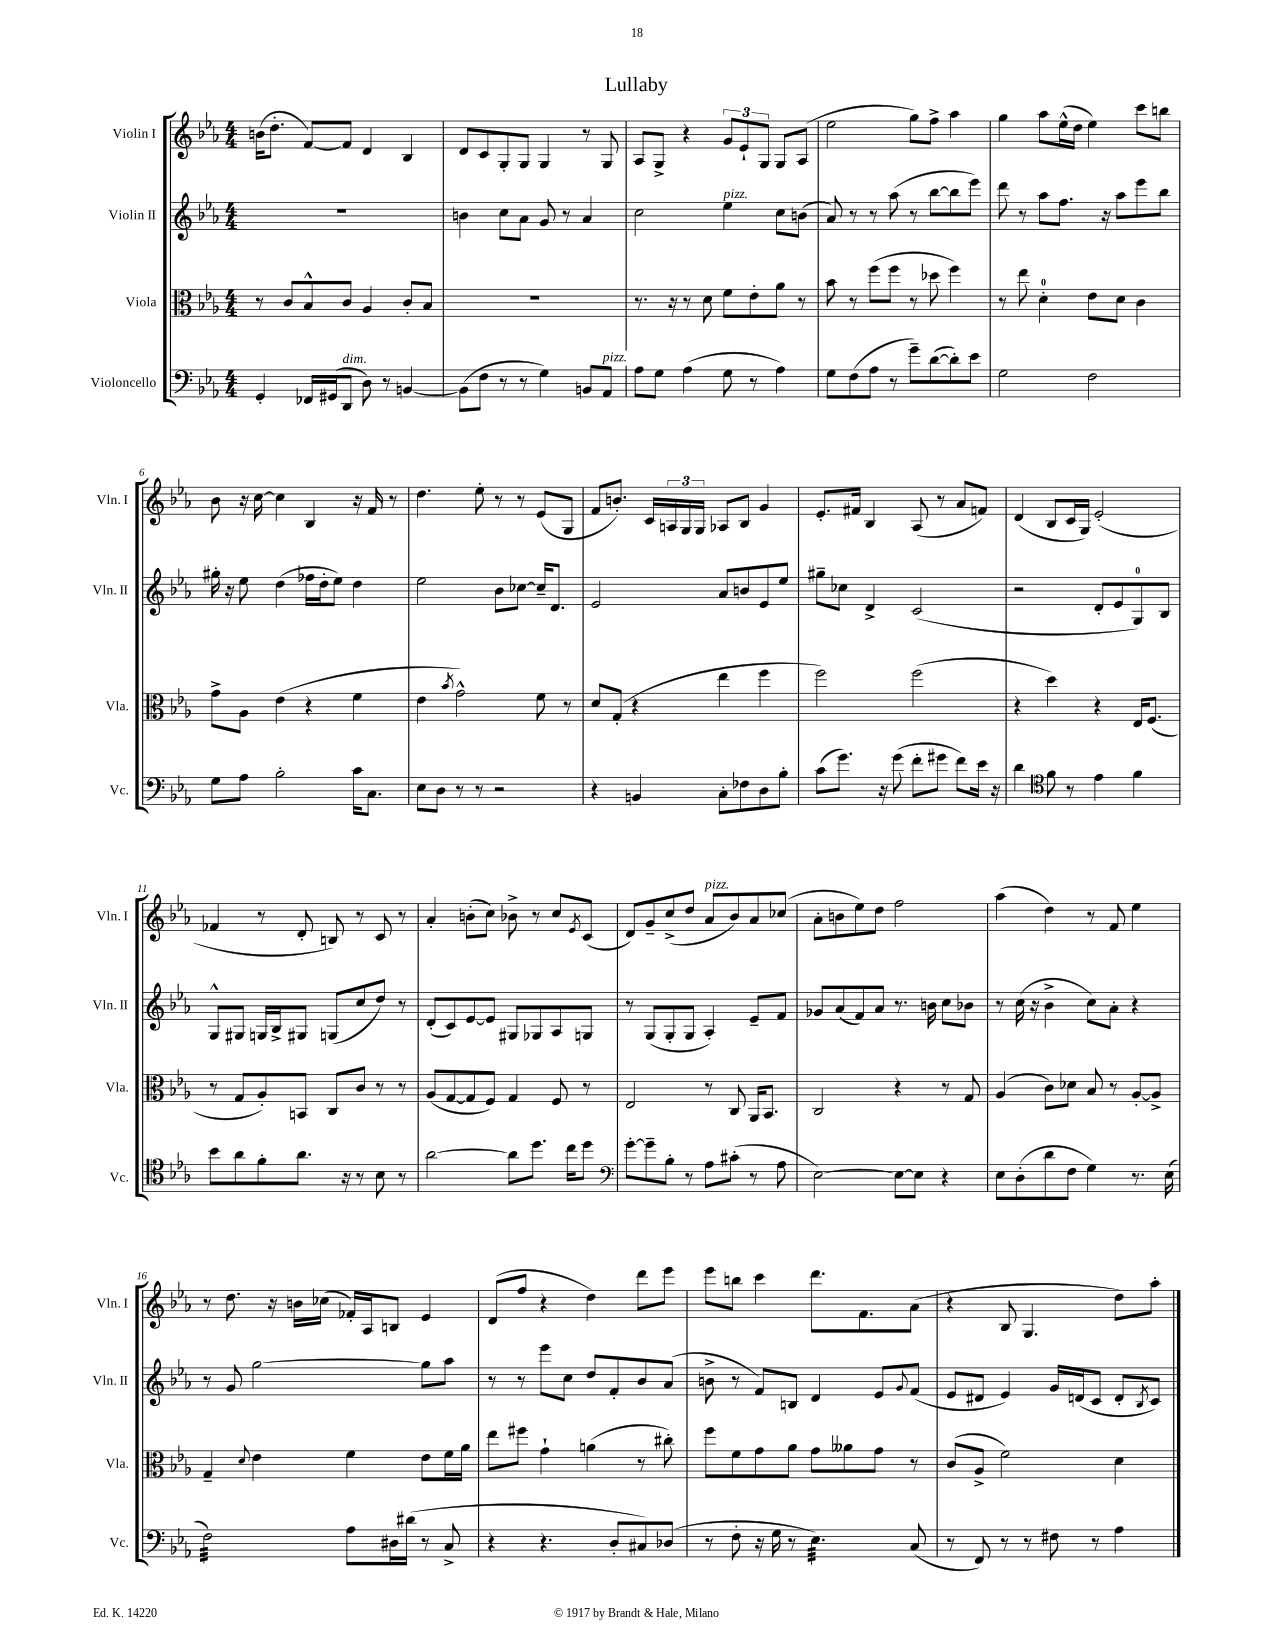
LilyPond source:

\header { title = "Lullaby" }
<<
\new StaffGroup <<
\new Staff = "s0" \with { instrumentName = "Violin I" shortInstrumentName = "Vln. I" } {
    \clef treble \key ees \major \numericTimeSignature \time 4/4
    b'16( d''8.-. f'8~) f'8 d'4 bes4 |
    d'8 c'8 g8-. g8 g4 r8 g8 |
    aes8 g8-> r4 \tuplet 3/2 { g'8 ees'8-! g8 } g8 aes8( |
    ees''2 g''8) f''8-> aes''4 |
    g''4 aes''8 ees''16-^( d''16 ees''4) c'''8 b''8 |
    bes'8 r16 c''16~ c''4 bes4 r16 f'16 r8 |
    d''4. ees''8-. r8 r8 ees'8( g8 |
    f'8 b'8.-.) c'16 \tuplet 3/2 { a16 g16 g16 } aes8 bes8 g'4 |
    ees'8.-. fis'16 bes4 aes8( r8 aes'8 f'8) |
    d'4( bes8 c'16 g16) ees'2-.( |
    fes'4 r8 d'8-. b8) r8 c'8 r8 |
    aes'4-. b'8-.( c''8) bes'8-> r8 c''8 \acciaccatura { ees'8 } c'8( |
    d'8) g'8-- c''8->( d''8 aes'8^\markup { \italic "pizz." } bes'8) aes'8 ces''8( |
    aes'8-. b'8 ees''8) d''8 f''2 |
    aes''4( d''4) r8 f'8 ees''4 |
    r8 d''8. r16 b'16 ces''16( fes'16-.) aes16 b8 ees'4 |
    d'8( f''8 r4 d''4) d'''8 ees'''8 |
    ees'''8 b''8 c'''4 d'''8. f'8. aes'8( |
    r4 bes8 g4. d''8) aes''8-. \bar "|." |
}
\new Staff = "s1" \with { instrumentName = "Violin II" shortInstrumentName = "Vln. II" } {
    \clef treble \key ees \major \numericTimeSignature \time 4/4
    R1 |
    b'4 c''8 aes'8 g'8 r8 aes'4 |
    c''2 ees''4^\markup { \italic "pizz." } c''8 b'8( |
    aes'8) r8 r8 aes''8( r8 bes''8~ bes''8 ees'''8) |
    d'''8 r8 aes''8 f''8. r16 aes''8 ees'''8 bes''8 |
    gis''16-. r16 ees''8 d''4( fes''16 d''16-. ees''8) d''4 |
    ees''2 bes'8 ces''8~ ces''16-- d'8. |
    ees'2 aes'8 b'8 ees'8 ees''8 |
    gis''8-- ces''8 d'4-> c'2( |
    r2 d'8-. ees'8 g8-0) bes8 |
    g8-^ gis8 g16 bes16-> gis8 g8( c''8 d''8) r8 |
    d'8-.( c'8) ees'8~ ees'8 gis8 ges8 aes8 g8 |
    r8 g8( g8-. g8 aes4-.) ees'8-- f'8 |
    ges'8 aes'8( f'8) aes'8 r8. b'16 c''8 bes'8 |
    r8 c''16( r16 bes'4-> c''8) aes'8-. r4 |
    r8 g'8 g''2~ g''8 aes''8 |
    r8 r8 ees'''8 c''8 d''8 f'8-. bes'8 aes'8( |
    b'8-> r8 f'8) b8 d'4 ees'8 \appoggiatura { g'8 } f'8( |
    ees'8 dis'8 ees'4) g'16 d'16( c'8 d'8-. \acciaccatura { bes8 } c'8) \bar "|." |
}
\new Staff = "s2" \with { instrumentName = "Viola" shortInstrumentName = "Vla." } {
    \clef alto \key ees \major \numericTimeSignature \time 4/4
    r8 c'8 bes8-^ c'8 aes4 c'8-. bes8 |
    r1 |
    r8. r16 r8 d'8 f'8 ees'8-. aes'8 r8 |
    bes'8 r8 f''8( f''8 r8 des''8 f''4) |
    r8 ees''8 d'4-0-. ees'8 d'8 c'4 |
    g'8-> aes8 ees'4( r4 f'4 |
    ees'4 \acciaccatura { bes'8 } g'2-^) f'8 r8 |
    d'8 g8-.( r4 ees''4 f''4 |
    f''2) f''2( |
    r4 d''4) r4 ees16 f8.( |
    r8 g8 aes8-.) b,8 c8 c'8 r8 r8 |
    aes8( g8~ g8 f8) g4 f8 r8 |
    ees2 r8 c8 aes,16 bes,8. |
    c2 r4 r8 g8 |
    aes4( c'8) des'8 bes8 r8 aes8~-. aes8-> |
    g4-- \appoggiatura { d'8 } ees'4 f'4 ees'8 f'16 aes'16 |
    ees''8 fis''8 g'4-! a'4( r8 cis''8-.) |
    f''8 f'8 g'8 aes'8 g'8 aeses'8 g'8 r8 |
    c'8( aes8-> f'2) d'4 \bar "|." |
}
\new Staff = "s3" \with { instrumentName = "Violoncello" shortInstrumentName = "Vc." } {
    \clef bass \key ees \major \numericTimeSignature \time 4/4
    g,4-. fes,16 gis,16( d,8^\markup { \italic "dim." } d8) r8 b,4~ |
    b,8( f8 r8 r8 g4) b,8 aes,8^\markup { \italic "pizz." } |
    aes8 g8 aes4( g8 r8 aes4) |
    g8 f8( aes8 r8 g'8--) d'8~( d'8-.) ees'8 |
    g2 f2 |
    g8 aes8 bes2-. c'16 c8. |
    ees8 d8 r8 r8 r2 |
    r4 b,4 c8-. fes8 d8 bes8-. |
    c'8( g'8.) r16 g'8( f'8-. gis'8 f'8) ees'16 r16 |
    d'4 \clef tenor f'8 r8 ees'4 f'4 |
    bes'8 aes'8 f'8-. aes'8. r16 r8 bes8 r8 |
    aes'2~ aes'8 d''8. c''16 d''8 |
    \clef bass g'8~-. g'8-- bes8-. r8 aes8 cis'8-.( r8 aes8 |
    ees2~) ees8~ ees8 r4 |
    ees8 d8-.( d'8 f8 g4) r8. ees16( |
    f2:32) aes8 dis16 dis'16( r8 c8-> |
    r4 r4. d8-. cis8) des8( |
    r8 f8-. r16 g16 r8 ees4.:32) c8( |
    r8 f,8) r8 r8 fis8 r8 aes4 \bar "|." |
}
>>
>>
